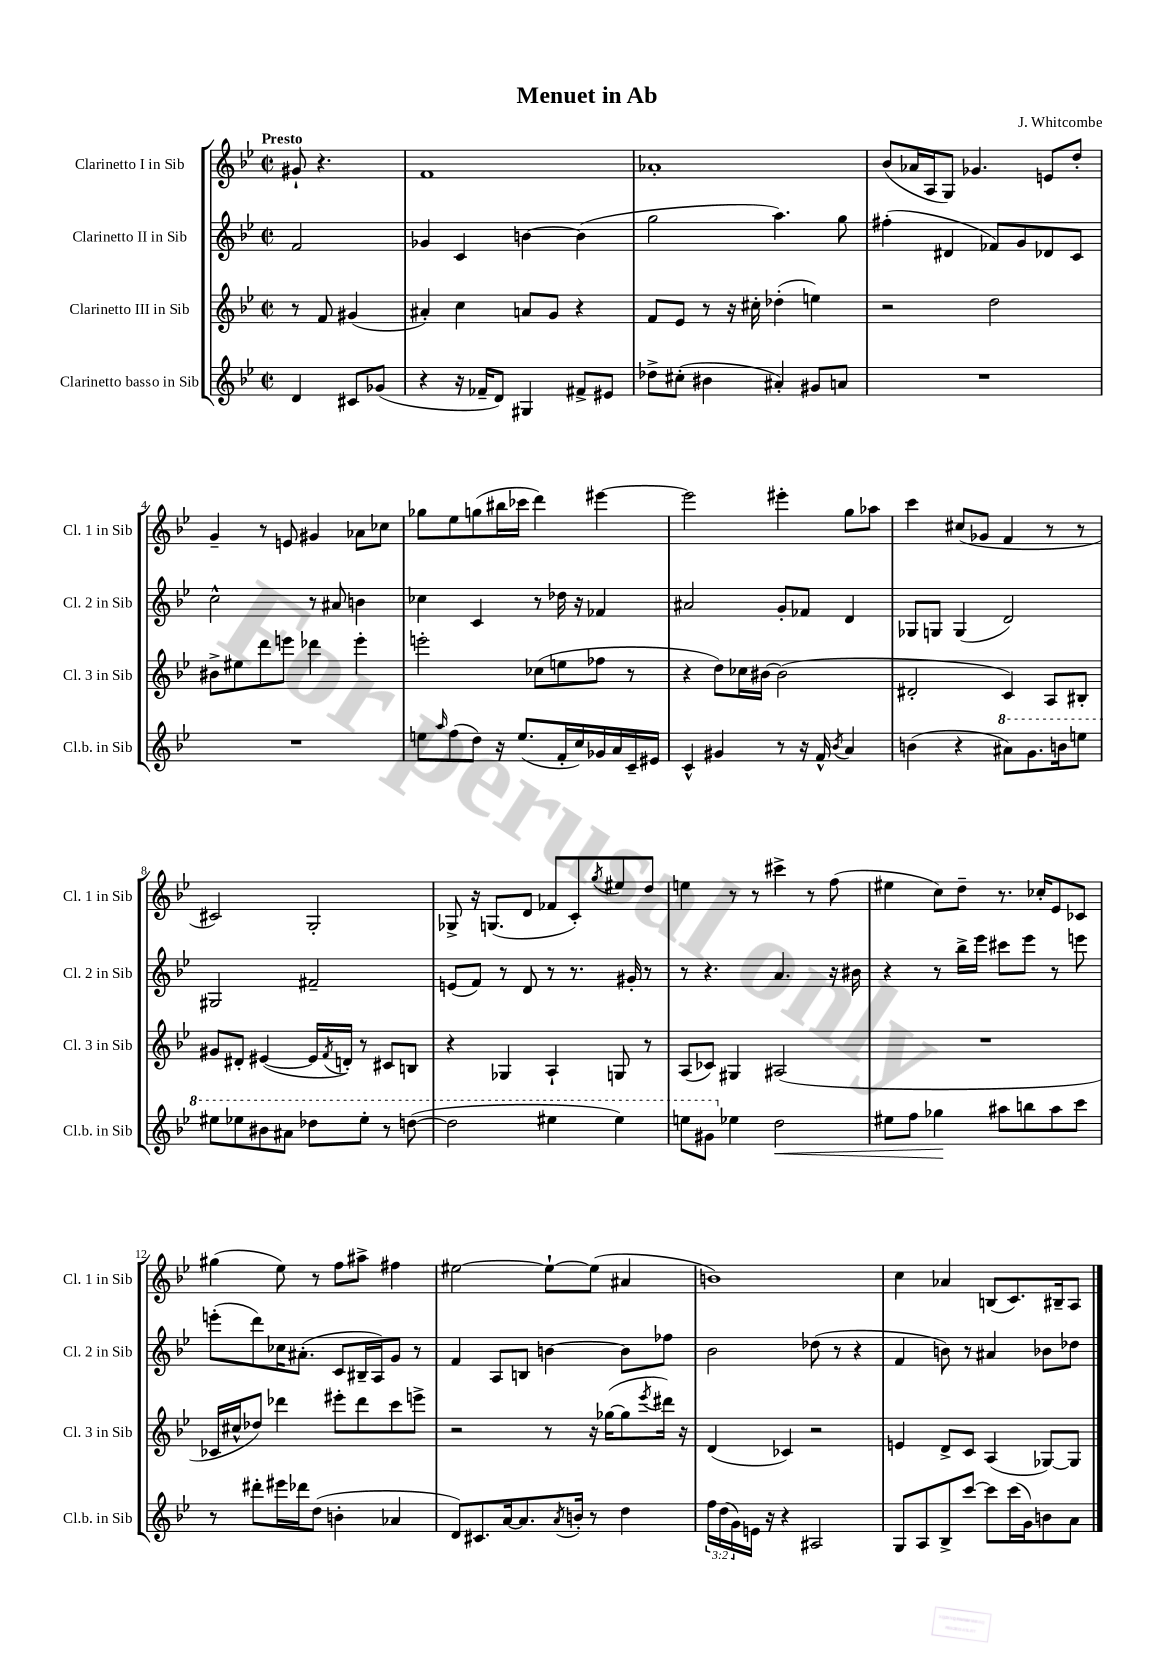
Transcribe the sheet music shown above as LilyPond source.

\header { title = "Menuet in Ab" composer = "J. Whitcombe" }
<<
\new StaffGroup <<
\new Staff = "s0" \with { instrumentName = "Clarinetto I in Sib" shortInstrumentName = "Cl. 1 in Sib" } {
    \clef treble \key bes \major \defaultTimeSignature \time 2/2 \partial 2 \tempo "Presto"
    gis'8-! r4. |
    f'1 |
    aes'1-. |
    bes'8( aes'16 a16 g8) ges'4. e'8 d''8-. |
    g'4-- r8 e'8 gis'4 aes'8 ces''8 |
    ges''8 ees''8 g''8( bis''16 ces'''16 d'''4) eis'''4~ |
    eis'''2 eis'''4-. g''8 aes''8 |
    c'''4 cis''8( ges'8 f'4 r8 r8 |
    cis'2) g2-. |
    ges8-> r16 g8.( d'8 fes'8 c'8-.) \acciaccatura { g''8 } eis''8 d''8 |
    e''4 r8 r8 cis'''4-> r8 f''8( |
    eis''4 c''8) d''8-- r8. ces''16-. ees'8 ces'8 |
    gis''4( ees''8) r8 f''8 ais''8-> fis''4 |
    eis''2~ eis''8~-! eis''8( ais'4 |
    b'1) |
    c''4 aes'4 b8( c'8.) bis16-- a8 \bar "|." |
}
\new Staff = "s1" \with { instrumentName = "Clarinetto II in Sib" shortInstrumentName = "Cl. 2 in Sib" } {
    \clef treble \key bes \major \defaultTimeSignature \time 2/2 \partial 2
    f'2 |
    ges'4 c'4 b'4~ b'4( |
    g''2 a''4.) g''8 |
    fis''4-.( dis'4 fes'8) g'8 des'8 c'8 |
    c''2-^ r8 ais'8 b'4 |
    ces''4 c'4 r8 des''16 r16 fes'4 |
    ais'2 g'8-. fes'8 d'4 |
    ges8 g8 g4( d'2) |
    gis2 fis'2-- |
    e'8( f'8) r8 d'8 r8 r8. gis'16-. r8 |
    r8 r4. a'4. r16 bis'16 |
    r4 r8 bes''16-> ees'''16 cis'''8 ees'''8 r8 e'''8 |
    e'''8-.( d'''8) ces''16 ais'8.-.( c'8 bis16-- a16) g'8 r8 |
    f'4 a8 b8 b'4~ b'8 fes''8 |
    bes'2 des''8( r8 r4 |
    f'4 b'8) r8 ais'4 bes'8 des''8 \bar "|." |
}
\new Staff = "s2" \with { instrumentName = "Clarinetto III in Sib" shortInstrumentName = "Cl. 3 in Sib" } {
    \clef treble \key bes \major \defaultTimeSignature \time 2/2 \partial 2
    r8 f'8 gis'4( |
    ais'4-.) c''4 a'8 g'8 r4 |
    f'8 ees'8 r8 r16 cis''16-. des''4-.( e''4) |
    r2 d''2 |
    bis'8-> eis''8 d'''8 e'''8 des'''4 e'''4-. |
    e'''2-. ces''8( e''8 fes''8 r8 |
    r4 d''8) ces''16 bis'16~ bis'2( |
    dis'2-. c'4) a8 bis8-. |
    gis'8 dis'8-. eis'4~( eis'16 \acciaccatura { f'8 } d'16-.) r8 cis'8 b8 |
    r4 ges4 a4-! g8 r8 |
    a8( ces'8) gis4 ais2( |
    R1 |
    ces'16 cis''16-^ des''8) des'''4 eis'''8-. des'''8 c'''8 e'''8-> |
    r2 r8 r16 ges''16~( ges''8 \acciaccatura { ees'''8 } dis'''16) r16 |
    d'4( ces'4) r2 |
    e'4 d'8-> c'8 a4( ges8~) ges8 \bar "|." |
}
\new Staff = "s3" \with { instrumentName = "Clarinetto basso in Sib" shortInstrumentName = "Cl.b. in Sib" } {
    \clef treble \key bes \major \defaultTimeSignature \time 2/2 \override Staff.TupletNumber.text = #tuplet-number::calc-fraction-text \partial 2
    d'4 cis'8 ges'8( |
    r4 r16 fes'16-- d'8) gis4 fis'8-> eis'8 |
    des''8-> cis''8-.( bis'4 ais'4-.) gis'8 a'8 |
    R1 |
    R1 |
    e''8 \grace { a''16 } f''8( d''8) r16 e''8.( f'16-. c''16) ges'16 a'16 c'16-- eis'16 |
    c'4-^ gis'4 r8 r16 f'16-^ \acciaccatura { bes'8 } a'4 |
    b'4( r4 \ottava #1 ais''8) g''8. b''16 e'''8 |
    eis'''8 ees'''8 bis''8 ais''8 des'''8 ees'''8-. r8 d'''8~( |
    d'''2 eis'''4 eis'''4) |
    e'''8 gis''8 \ottava #0 ees''!4 d''2\< |
    eis''8 f''8 ges''4\! ais''8 b''8 ais''8 c'''8 |
    r8 dis'''8-. eis'''16 des'''16 d''8( b'4-. aes'4 |
    d'8) cis'8. a'16~ a'8. \acciaccatura { a'8 } b'16-. r8 d''4 |
    \tuplet 3/2 { f''16 d''16( g'16) } e'16 r16 r4 ais2 |
    g8 a8 bes8-> c'''8~ c'''8 c'''16( g'16) b'8 a'8 \bar "|." |
}
>>
>>
